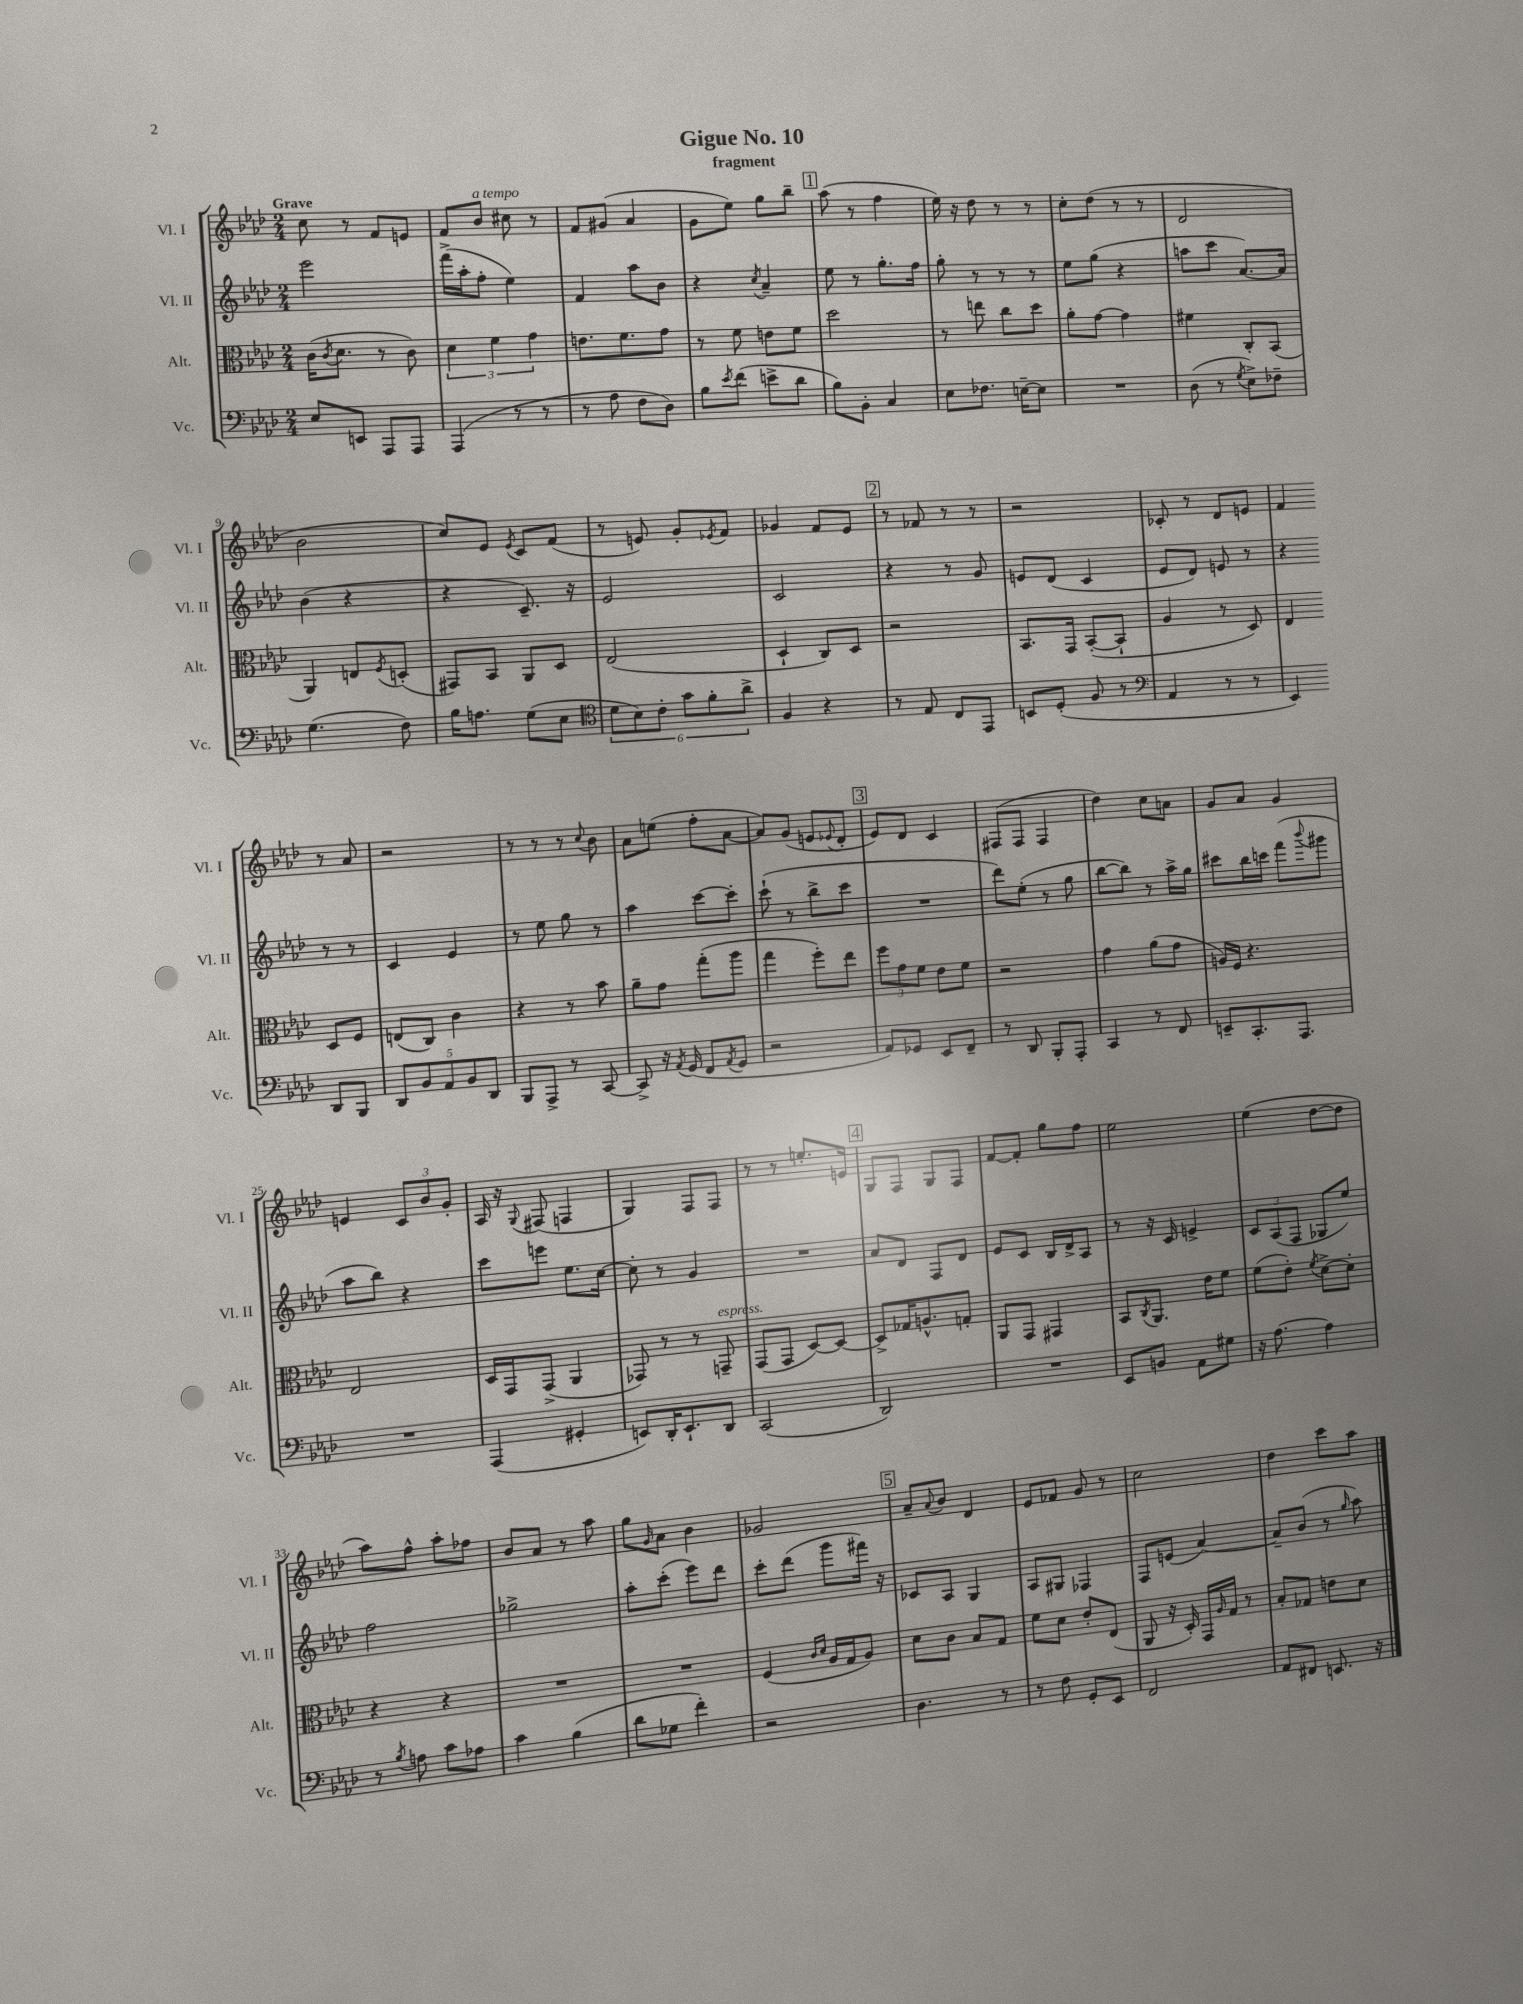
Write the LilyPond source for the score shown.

\header { title = "Gigue No. 10" subtitle = "fragment" }
<<
\new StaffGroup <<
\new Staff = "s0" \with { instrumentName = "Vl. I" shortInstrumentName = "Vl. I" } {
    \clef treble \key aes \major \numericTimeSignature \time 2/4 \tempo "Grave"
    c''8 r8 f'8 e'8 |
    f'8 bes'8^\markup { \italic "a tempo" } cis''8 r8 |
    f'8 gis'8( aes'4 |
    g'8 ees''8) g''8 bes''8-- |
    \mark \markup { \box "1" } aes''8( r8 f''4 |
    ees''16) r16 des''8 r8 r8 |
    c''8-. des''8( r8 r8 |
    des'2 |
    bes'2 |
    c''8) ees'8 \acciaccatura { ees'8 } c'8 f'8( |
    r8 e'8) g'8-. \acciaccatura { ees'8 } f'8 |
    ges'4 f'8 ees'8 |
    \mark \markup { \box "2" } r8 fes'8 r8 r8 |
    r2 |
    ces'8-. r8 des'8 e'8 |
    f'4 r8 aes'8 |
    r2 |
    r8 r8 r8 \appoggiatura { c''8 } bes'8 |
    aes'8 e''8( f''8-. aes'8~ |
    aes'8) g'8( e'8 \appoggiatura { ees'8 } des'8-. |
    \mark \markup { \box "3" } ees'8) des'8 c'4 |
    fis8( fis8 fis4 |
    des''4) c''8 a'8 |
    g'8 aes'8 g'4 |
    e'4 \tuplet 3/2 { c'8 bes'8 g'8-. } |
    aes16 r16 \appoggiatura { g8 } fis8( f4 |
    g4) f8 f8 |
    r8 r8 e''8.-. e'16 |
    \mark \markup { \box "4" } g8 f8 g8 f8 |
    f'8~ f'8-. g''8 f''8 |
    ees''2 |
    ees''4( des''8~ des''8 |
    aes''8) f''8-^ aes''8-. fes''8 |
    bes'8 aes'8 r8 aes''8 |
    g''8 \grace { g'16 } aes'8 bes'4 |
    ges'2 |
    \mark \markup { \box "5" } aes'8-- \appoggiatura { aes'8 } bes'8 des'4 |
    ees'8 fes'8 g'8 r8 |
    c''2 |
    des''4 c'''8 aes''8 \bar "|." |
}
\new Staff = "s1" \with { instrumentName = "Vl. II" shortInstrumentName = "Vl. II" } {
    \clef treble \key aes \major \numericTimeSignature \time 2/4
    ees'''2 |
    f'''16->( aes''16-. f''8-. ees''4) |
    f'4 aes''8 bes'8 |
    r4 \acciaccatura { c''8 } aes'4-- |
    \mark \markup { \box "1" } ees''8 r8 g''8.-. f''16 |
    g''8-. r8 r8 r8 |
    ees''8 g''8( r4 |
    a''8 c'''8 aes'8.~) aes'16 |
    bes'4( r4 |
    r4 c'8.--) r16 |
    ees'2 |
    c'2 |
    \mark \markup { \box "2" } r4 r8 g'8 |
    e'8 des'8( c'4 |
    ees'8 des'8) e'8 r8 |
    r4 r8 r8 |
    c'4 ees'4 |
    r8 ees''8 g''8 r8 |
    aes''4 c'''8~ c'''8-. |
    c'''8-!( r8 bes''8-> c'''8 |
    \mark \markup { \box "3" } R2 |
    des'''8) ees''8-.( r8 g''8 |
    bes''8~ bes''8) r8 aes''16-> g''16 |
    cis'''8 bes''16 c'''16 f'''8( \appoggiatura { bes'''8 } gis'''8 |
    aes''8 bes''8) r4 |
    c'''8 e'''8 ees''8. c''16~ |
    c''8-. r8 g'4 |
    R2 |
    \mark \markup { \box "4" } aes'8 des'8 f8 des'8 |
    ees'8 c'8 bes16 des'16-> aes8 |
    r8 r16 c'16 e'4-> |
    \tuplet 3/2 { c'8 aes8( f8 } ges8 ees''8) |
    f''2 |
    ges''2-> |
    aes''8-. c'''8-.( ees'''8) des'''8 |
    c'''8-. des'''8( g'''8 fis'''16) r16 |
    \mark \markup { \box "5" } ces'8 aes8 g4 |
    aes8 gis8 fes4 |
    f8 e'8( aes'4~) |
    aes'8-- bes'8( r8 \grace { g''16 } aes''8) \bar "|." |
}
\new Staff = "s2" \with { instrumentName = "Alt." shortInstrumentName = "Alt." } {
    \clef alto \key aes \major \numericTimeSignature \time 2/4
    c'16( \acciaccatura { c'8 } des'8. r8 c'8) |
    \tuplet 3/2 { des'4 f'4 g'4 } |
    e'8. f'8. g'8 |
    r8 f'8 e'8 f'8 |
    \mark \markup { \box "1" } des''2 |
    r8 e''8 c''8 des''8 |
    aes'8-. g'8~ g'4 |
    fis'4 c8-. bes,8( |
    aes,4) e8 \acciaccatura { f8 } d8-.( |
    gis,8) bes,8 aes,8 des8 |
    ees2( |
    des4-! c8) des8 |
    \mark \markup { \box "2" } r2 |
    bes,8. g,16 bes,8~-.( bes,8-! |
    aes4 r8 des8) |
    ees4 des8 f8 |
    e8( c8) c'4 |
    r4 r8 bes'8 |
    aes'8-- g'8 g''8-.( aes''8 |
    g''4 f''8-.) ees''8 |
    \mark \markup { \box "3" } \tuplet 3/2 { f''8 g'8 f'8 } ees'8 f'8 |
    r2 |
    g'4 aes'8( g'8 |
    a16) f16 r4. |
    ees2 |
    des16 g,16 g,8->( aes,4 |
    ges,8) r8 r8 g,8--^\markup { \italic "espress." } |
    g,8( g,8 des8~) des8~ |
    \mark \markup { \box "4" } des8-> ges16 a8.-^ g8-. |
    aes,8 g,8 gis,4 |
    bes,8 \acciaccatura { c8 } aes,8. ees'16 f'8 |
    f'8( ees'8-.) \acciaccatura { f'8 } des'8~-> des'8-. |
    r4 r4 |
    R2 |
    R2 |
    f4( \grace { c'16 des'16 } aes16 g16 aes8) |
    \mark \markup { \box "5" } des'8 c'8 bes8 g8 |
    f'8 des'8 ees'8-. ees8( |
    aes,8 r16 des16-.) g,16 \grace { aes16 } g16 r8 |
    bes8-. ges8 e'8 des'8 \bar "|." |
}
\new Staff = "s3" \with { instrumentName = "Vc." shortInstrumentName = "Vc." } {
    \clef bass \key aes \major \numericTimeSignature \time 2/4
    ees8 e,8 aes,,8 aes,,8 |
    aes,,4( r8 r8 |
    r8 aes8 f8 des8) |
    bes8 \acciaccatura { ees'8 } f'8( e'8-> des'8 |
    \mark \markup { \box "1" } bes8) bes,8-. c4 |
    ees8 fes8. e16~-- e8 |
    R2 |
    des8( r8 \acciaccatura { g8 } ees8->) fes8-- |
    g4.( f8) |
    bes16 a8. g8( ees8 |
    \clef tenor \tuplet 6/4 { des'8 bes8) c'8-. g'8 f'8-. aes'8-> } |
    f4 r4 |
    \mark \markup { \box "2" } r8 ees8 c8 ees,8 |
    b,8 des8-.( f8 r8 |
    \clef bass aes,4 r8 r8 |
    ees,4) des,8 bes,,8 |
    \tuplet 5/4 { des,8 bes,8 aes,8 bes,8 des,8 } |
    bes,,8 aes,,8-> r8 c,8~ |
    c,8-> r16 \acciaccatura { aes,8 } g,16( f,8 \acciaccatura { aes,8 } g,8 |
    r2 |
    \mark \markup { \box "3" } aes,8) ges,8 ees,8 f,8-- |
    r8 des,8 bes,,8-. aes,,8-. |
    c,4 r8 f,8 |
    e,8-- c,8.-. aes,,8. |
    R2 |
    aes,,4( gis,4-. |
    e,8) des,16-. e,8.-! des,8 |
    c,2( |
    \mark \markup { \box "4" } des,2) |
    R2 |
    ees,8 b,8 aes,8 gis8 |
    r16 aes8.~ aes4 |
    r8 \acciaccatura { bes8 } a8 c'8 aes8 |
    c'4 bes4( |
    des'8 ges8 f'4-.) |
    r2 |
    \mark \markup { \box "5" } des4. r8 |
    r8 f8 g,8-. ees,8 |
    f,2 |
    aes,8 fis,8 e,8. r16 \bar "|." |
}
>>
>>
